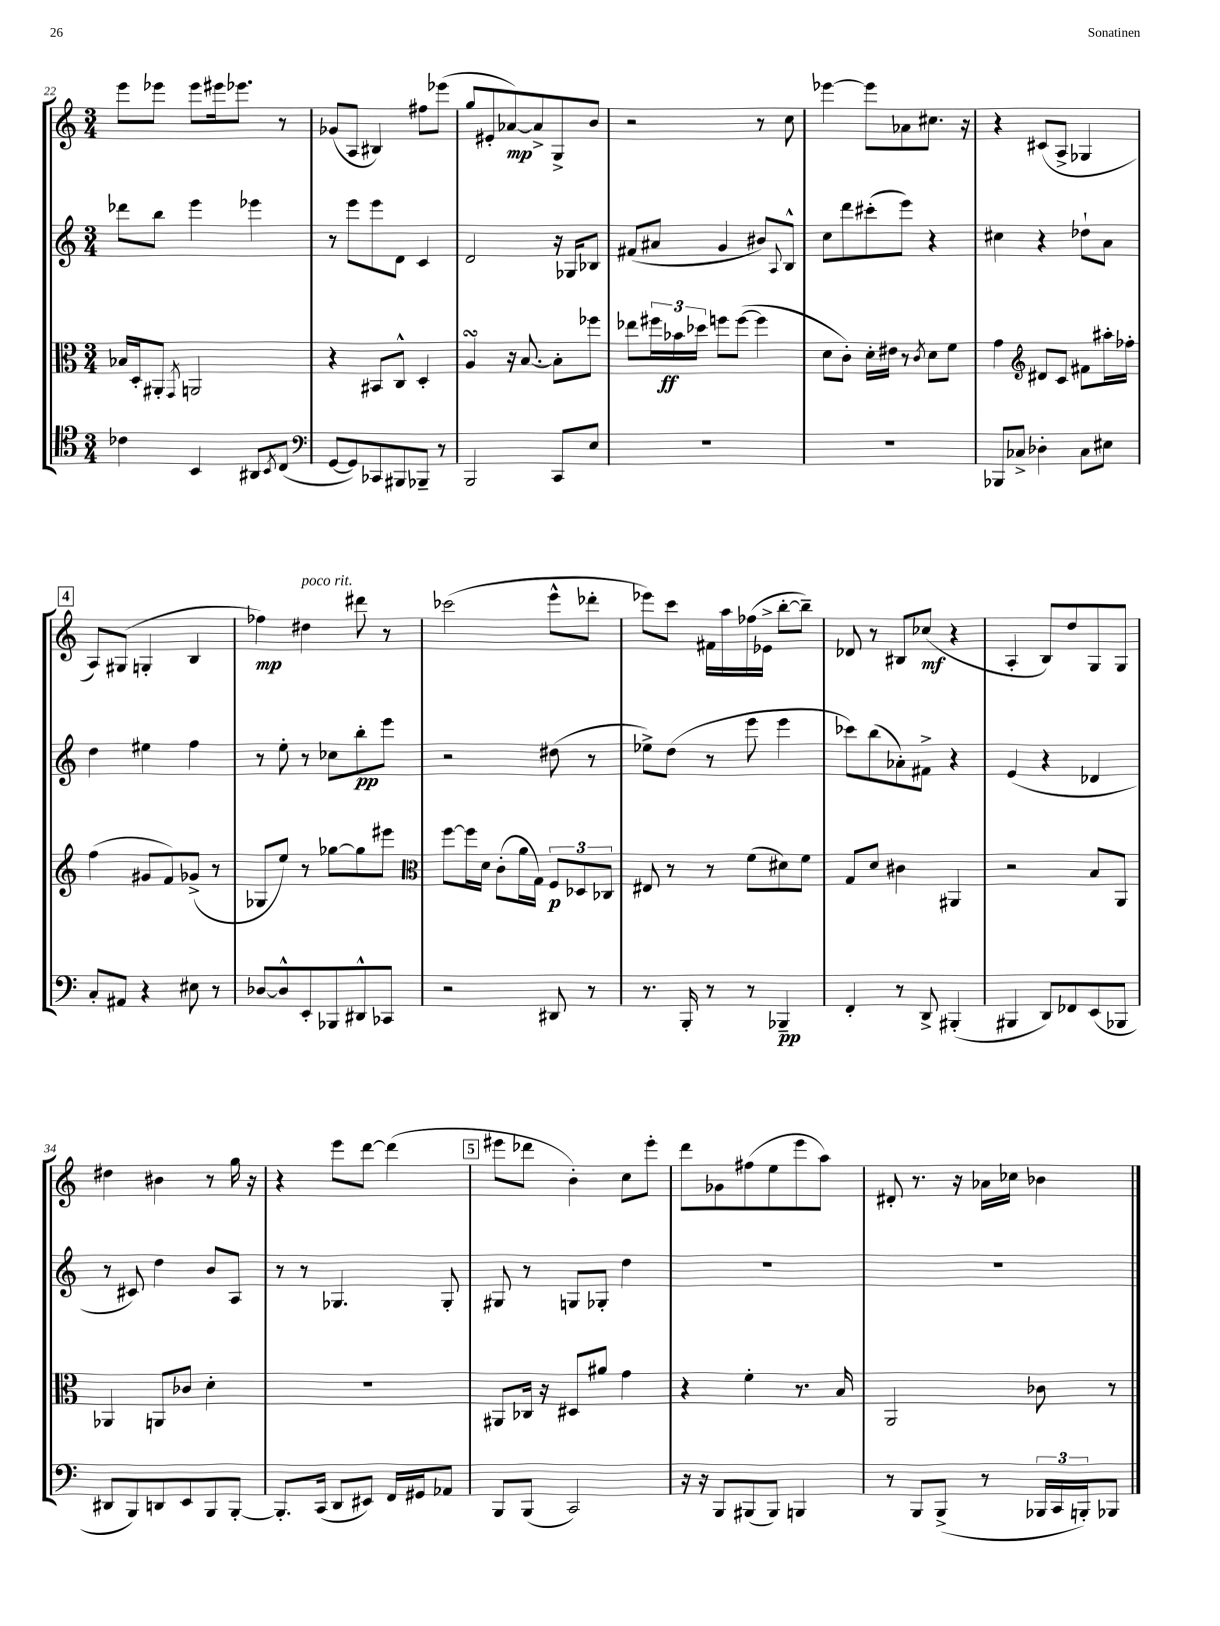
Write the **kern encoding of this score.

**kern	**dynam	**kern	**dynam	**kern	**dynam	**kern	**dynam
*part4	*part4	*part3	*part3	*part2	*part2	*part1	*part1
*staff4	*staff4	*staff3	*staff3	*staff2	*staff2	*staff1	*staff1
*clefC4	*	*clefC3	*	*clefG2	*	*clefG2	*
*k[]	*	*k[]	*	*k[]	*	*k[]	*
*M3/4	*	*M3/4	*	*M3/4	*	*M3/4	*
=22	=22	=22	=22	=22	=22	=22	=22
4c-X\	.	16B-X/LL	.	8ddd-X\L	.	8eee\L	.
.	.	16D'/J	.	.	.	.	.
.	.	8AA#X'/J	.	8bb\J	.	8eee-X\J	.
.	.	8qGG/	.	.	.	.	.
4BB/	.	2AAn/	.	4eee\	.	8eee-\L	.
.	.	.	.	.	.	16eee#X\k	.
.	.	.	.	.	.	8.eee-X\J	.
8AA#X/L	.	.	.	4eee-X\	.	.	.
8qBB/	.	.	.	.	.	.	.
(8C/J	.	.	.	.	.	8r	.
=23	=23	=23	=23	=23	=23	=23	=23
*clefF4	*	*	*	*	*	*	*
[8GG/L	.	4r	.	8r	.	(8g-X/L	.
8GG/])	.	.	.	8eee\L	.	8A/J	.
8CC-X/	.	8BB#X/L	.	8eee\	.	4B#X/)	.
8BBB#X/	.	8C^^/J	.	8d\J	.	.	.
8BBB-X~/J	.	4D'/	.	4c/	.	8ff#X\L	.
8r	.	.	.	.	.	(8eee-X\J	.
=24	=24	=24	=24	=24	=24	=24	=24
2BBB/	.	4AsSSS/	.	2d/	.	8gg/L	.
.	.	.	.	.	.	8e#X'/	.
.	.	16r	.	.	.	[8a-X/)	mp
.	.	[8.B/	.	.	.	.	.
.	.	.	.	.	.	8a-^/]	.
8CC/L	.	8B'\L]	.	16r	.	8G^/	.
.	.	.	.	16G-X/KL	.	.	.
8E/J	.	8ff-X\J	.	8B-X/J	.	8b/J	.
=25	=25	=25	=25	=25	=25	=25	=25
2.r	.	8ee-X\L	.	(8f#X/L	.	2r	.
.	.	24ff#X\L	.	8a#X/J	.	.	.
.	.	24b-X\	ff	.	.	.	.
.	.	24dd-X\JJ	.	.	.	.	.
.	.	8ffn\L	.	4g/	.	.	.
.	.	([8ff\J	.	.	.	.	.
.	.	4ff\]	.	8b#X/L)	.	8r	.
.	.	.	.	8qqA/	.	.	.
.	.	.	.	8B^^/J	.	8cc\	.
=26	=26	=26	=26	=26	=26	=26	=26
2.r	.	8d\L	.	8cc\L	.	[4eee-X\	.
.	.	8c'\J)	.	8ddd\	.	.	.
.	.	16d'\LL	.	(8ccc#X'\	.	8eee-\L]	.
.	.	16e#X\JJ	.	.	.	.	.
.	.	8r	.	8eee\J)	.	8a-X\	.
.	.	8qc/	.	.	.	.	.
.	.	8d\L	.	4r	.	8.cc#X\J	.
.	.	8f\J	.	.	.	.	.
.	.	.	.	.	.	16r	.
=27	=27	=27	=27	=27	=27	=27	=27
8BBB-X/L	.	4g\	.	4cc#X\	.	4r	.
8C-X^/J	.	.	.	.	.	.	.
*	*	*clefG2	*	*	*	*	*
4D-X'\	.	8d#X/L	.	4r	.	(8c#X/L	.
.	.	8c/J	.	.	.	8A^/J	.
8C-\L	.	8f#X\L	.	8dd-X`\L	.	4G-X/	.
8E#X\J	.	16aa#X'\L	.	8a\J	.	.	.
.	.	16ff-X'\JJ	.	.	.	.	.
!!LO:LB:g=z
!!LO:REH:place=s1:t=4
=28	=28	=28	=28	=28	=28	=28	=28
8C'/L	.	(4ff\	.	4dd\	.	8A/L)	.
8AA#X/J	.	.	.	.	.	(8G#X/J	.
4r	.	8g#X/L	.	4ee#X\	.	4Gn'/	.
.	.	8f/)	.	.	.	.	.
8E#X\	.	(8g-X^/J	.	4ff\	.	4B/	.
8r	.	8r	.	.	.	.	.
=29	=29	=29	=29	=29	=29	=29	=29
[8D-X/L	.	8G-X/L	.	8r	.	4ff-X\)	mp
8D-^^/]	.	8ee/J)	.	8ee'\	.	.	.
!	!	!	!	!	!	!LO:TX:a:i:t=poco rit.	!
8EE'/	.	8r	.	8r	.	4dd#X\	.
8BBB-X/	.	[8gg-X\L	.	8cc-X\L	.	.	.
8DD#X^^/	.	8gg-\]	.	8bb'\	pp	8ddd#X\	.
8CC-X/J	.	8eee#X\J	.	8eee\J	.	8r	.
=30	=30	=30	=30	=30	=30	=30	=30
*	*	*clefC3	*	*	*	*	*
2r	.	[8ff\L	.	2r	.	(2ccc-X\	.
.	.	16ff\L]	.	.	.	.	.
.	.	16d\JJ	.	.	.	.	.
.	.	(8c'\L	.	.	.	.	.
.	.	16a\L	.	.	.	.	.
.	.	16G\JJ)	.	.	.	.	.
8DD#X/	.	12F/L	p	(8dd#X\	.	8eee^^\L	.
.	.	12D-X/	.	.	.	.	.
8r	.	.	.	8r	.	8ddd-X'\J	.
.	.	12C-X/J	.	.	.	.	.
=31	=31	=31	=31	=31	=31	=31	=31
8.r	.	8E#X/	.	8ee-X^\L)	.	8eee-X\L)	.
.	.	8r	.	(8dd\J	.	8ccc\J	.
16BBB'/	.	.	.	.	.	.	.
8r	.	8r	.	8r	.	16f#X\LL	.
.	.	.	.	.	.	16aa\	.
8r	.	(8f\L	.	8eee\	.	(16ff-X\	.
.	.	.	.	.	.	16e-X^\JJ	.
4BBB-X~/	pp	8d#X\)	.	4eee\	.	[8bb'\L	.
.	.	8f\J	.	.	.	8bb~\J])	.
=32	=32	=32	=32	=32	=32	=32	=32
4FF'/	.	8G/L	.	8ccc-X\L)	.	8d-X/	.
.	.	8d/J	.	(8bb\	.	8r	.
8r	.	4c#X\	.	8a-X'\)	.	8B#X/L	.
8DD^/	.	.	.	8f#X^\J	.	(8cc-X/J	mf
(4BBB#X'/	.	4AA#X/	.	4r	.	4r	.
=33	=33	=33	=33	=33	=33	=33	=33
4BBB#X/	.	2r	.	(4e/	.	4A'/	.
8DD/L)	.	.	.	4r	.	8B/L)	.
8FF-X/	.	.	.	.	.	8dd/	.
(8EE/	.	8B/L	.	4d-X/	.	8G/	.
8BBB-X/J	.	8AA/J	.	.	.	8G/J	.
!!LO:LB:g=z
=34	=34	=34	=34	=34	=34	=34	=34
8DD#X/L	.	4AA-X/	.	8r	.	4dd#X\	.
8BBB/)	.	.	.	8c#X/)	.	.	.
8DDn/	.	8AAn/L	.	4dd\	.	4b#X\	.
8EE/	.	8c-X/J	.	.	.	.	.
8BBB/	.	4d'\	.	8b/L	.	8r	.
[8BBB'/J	.	.	.	8A/J	.	16gg\	.
.	.	.	.	.	.	16r	.
=35	=35	=35	=35	=35	=35	=35	=35
8.BBB'/L]	.	2.r	.	8r	.	4r	.
.	.	.	.	8r	.	.	.
(16CC/Jk	.	.	.	.	.	.	.
8DD/L	.	.	.	4.G-X/	.	8eee\L	.
8EE#X/J)	.	.	.	.	.	[8ddd\J	.
16FF/LL	.	.	.	.	.	(4ddd\]	.
16GG#X/J	.	.	.	.	.	.	.
8AA-X/J	.	.	.	8G-'/	.	.	.
!!LO:REH:place=s1:t=5
=36	=36	=36	=36	=36	=36	=36	=36
8BBB/L	.	8AA#X/L	.	8G#X/	.	8eee#X\L	.
(8BBB/J	.	16C-X/Jk	.	8r	.	8ddd-X\J	.
.	.	16r	.	.	.	.	.
2CC/)	.	8D#X/L	.	8Gn/L	.	4b'\)	.
.	.	8a#X/J	.	8G-X'/J	.	.	.
.	.	4g\	.	4dd\	.	8cc\L	.
.	.	.	.	.	.	8eee#'\J	.
=37	=37	=37	=37	=37	=37	=37	=37
16r	.	4r	.	2.r	.	8ddd\L	.
16r	.	.	.	.	.	.	.
8BBB/L	.	.	.	.	.	8g-X\	.
(8BBB#X/	.	4f'\	.	.	.	(8ff#X\	.
8BBB#/J)	.	.	.	.	.	8ee\	.
4BBBn/	.	8.r	.	.	.	8eee\	.
.	.	.	.	.	.	8aa\J)	.
.	.	16B/	.	.	.	.	.
=38	=38	=38	=38	=38	=38	=38	=38
8r	.	2AA/	.	2.r	.	8d#X'/	.
8BBB/L	.	.	.	.	.	8.r	.
(8BBB^/J	.	.	.	.	.	.	.
.	.	.	.	.	.	16r	.
8r	.	.	.	.	.	16a-X\LL	.
.	.	.	.	.	.	16cc-X\JJ	.
24BBB-X/LL	.	8c-X\	.	.	.	4b-X\	.
24CC/	.	.	.	.	.	.	.
24BBBn'/J)	.	.	.	.	.	.	.
8BBB-X/J	.	8r	.	.	.	.	.
==	==	==	==	==	==	==	==
*-	*-	*-	*-	*-	*-	*-	*-
